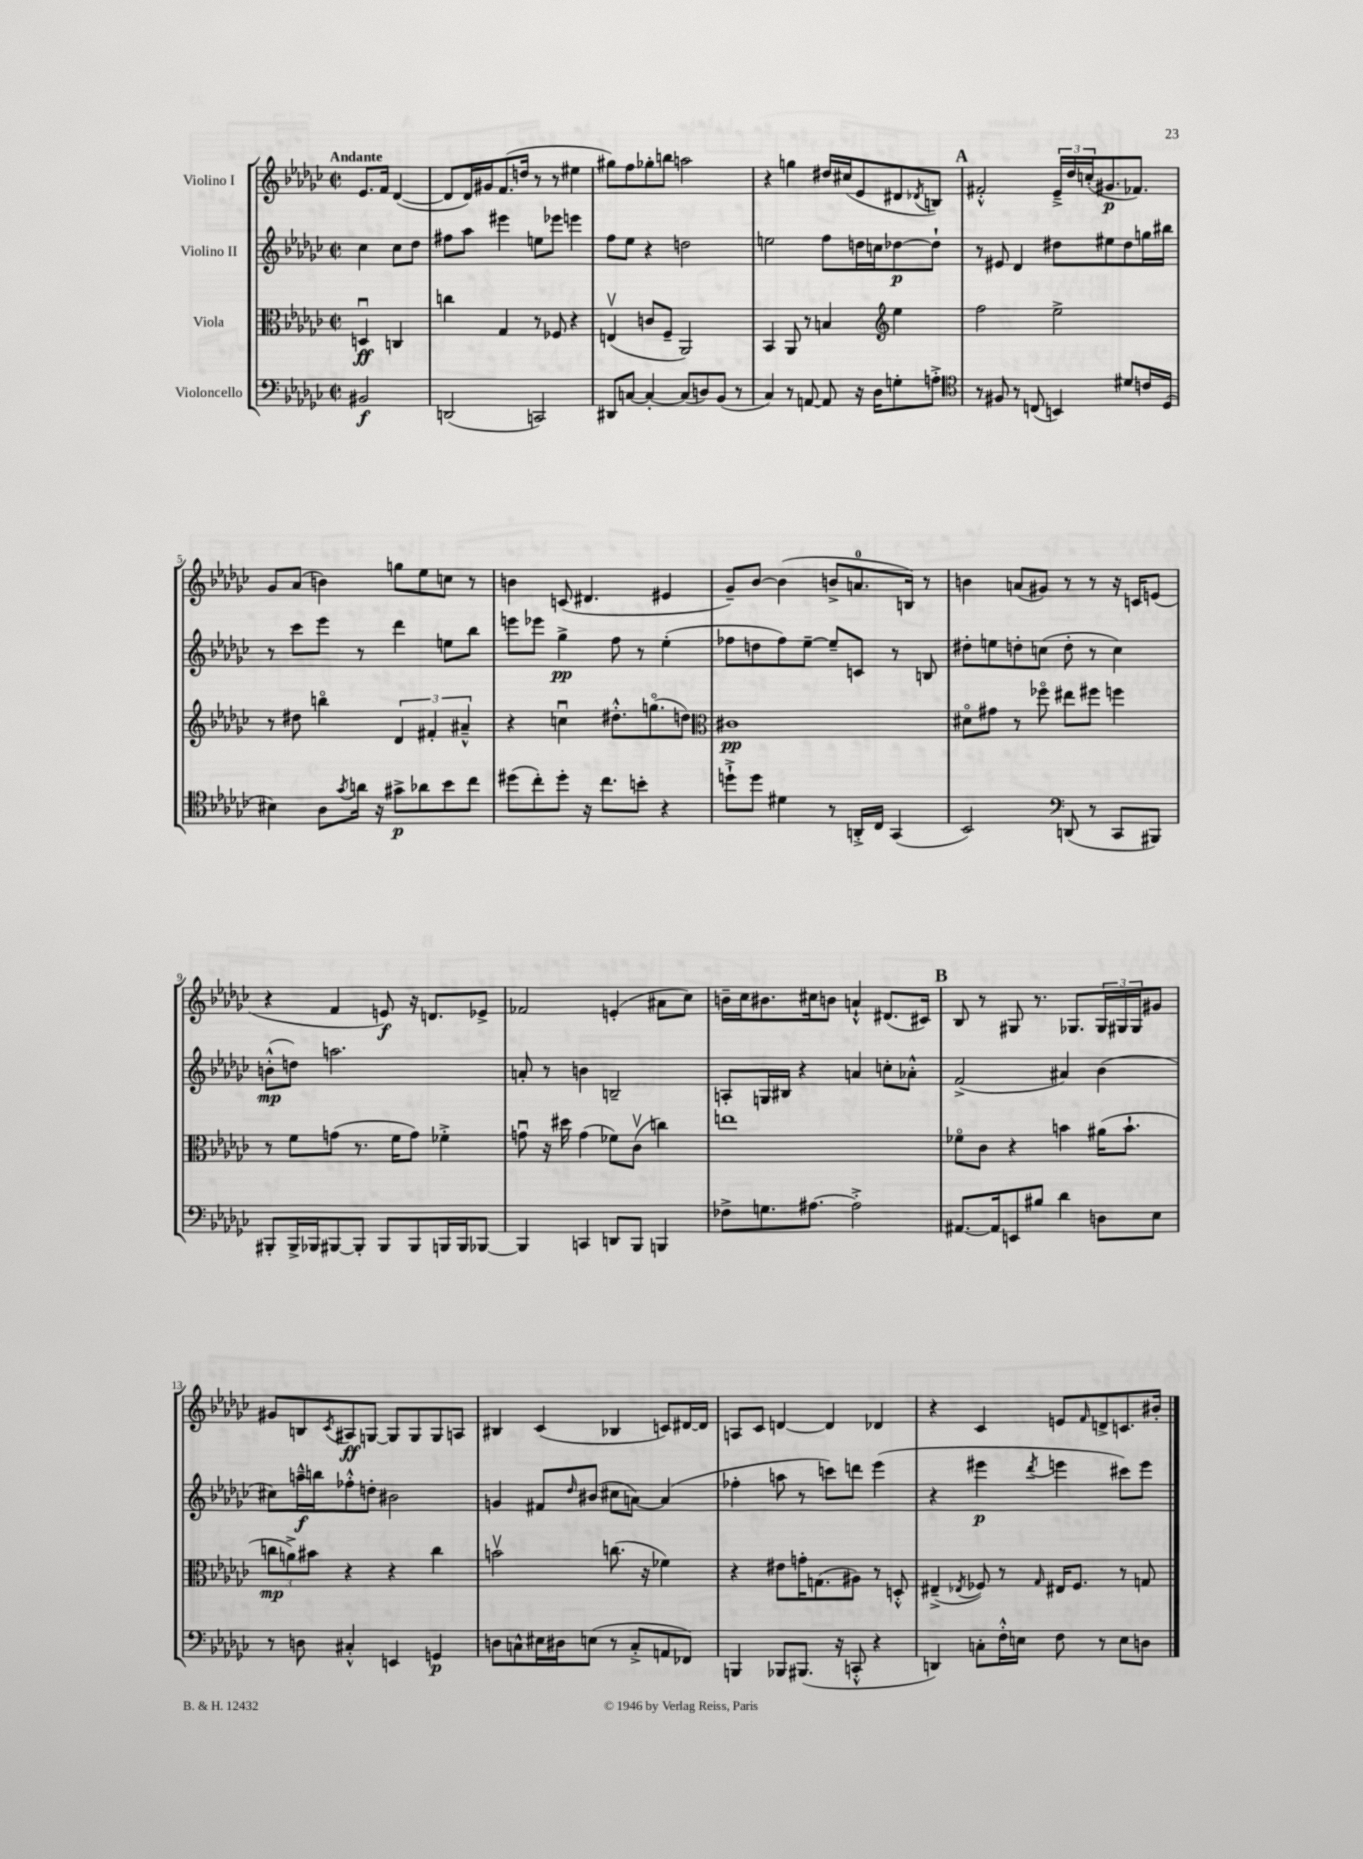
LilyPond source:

<<
\new StaffGroup <<
\new Staff = "s0" \with { instrumentName = "Violino I" } {
    \clef treble \key ges \major \defaultTimeSignature \time 2/2 \partial 2 \tempo "Andante"
    ees'8. f'16 des'4~( |
    des'8 des'16) gis'16 f'8.( d''16 r8 r8 eis''4 |
    gis''8) f''8 ges''8-. b''8 a''2 |
    r4 g''4 dis''16 cis''16( ees'8 dis'8 \acciaccatura { des'8 } b8) |
    \mark \markup { \bold "A" } fis'2-.-^ \tuplet 3/2 { ees'16---> des''16 c''16-.( } gis'8.\p fes'8.) |
    ges'8 aes'8( b'4) g''8 ees''8 c''8 r8 |
    b'4 c'8( dis'4. eis'4 |
    ges'8--) bes'8~ bes'4( b'8-> a'8.-0 b16) r8 |
    b'4 a'8( gis'8) r8 r8 r16 c'16 e'8( |
    r4 f'4 e'8\f) r16 d'8. ees'8-> |
    fes'2 e'4-.( ais'8 ces''8) |
    b'16-- ces''16 bis'8. cis''16 b'8 a'4-!-^ dis'8.( cis'16) |
    \mark \markup { \bold "B" } bes8 r8 gis8 r8. ges8. \tuplet 3/2 { ges16 gis16 gis16 } gis'8 |
    gis'8 b8 \acciaccatura { ces'8 } ais8\ff g8~ g8 g8 g8 a8 |
    bis4 ces'4( bes4 c'8) dis'16~ dis'16 |
    a8 ces'8 d'4~ d'4 des'4 |
    r4 ces'4 e'8 \grace { f'16 } d'8-> c'8. bis'16-. \bar "|." |
}
\new Staff = "s1" \with { instrumentName = "Violino II" } {
    \clef treble \key ges \major \defaultTimeSignature \time 2/2 \partial 2
    ces''4 ces''8 des''8 |
    fis''8 aes''8 eis'''4 e''8 ees'''8 e'''4 |
    f''8 ees''8 r4 d''2 |
    e''2 f''8 d''16 c''16 des''8~\p des''8-! |
    \mark \markup { \bold "A" } r8 eis'8 des'4 dis''8 eis''8 dis''8 g''16 bis''16 |
    r8 ces'''8 ees'''8 r8 des'''4 e''8 bes''8 |
    e'''8 ees'''8 ges''4->\pp f''8 r8 ees''4-.( |
    fes''8 d''8 fes''8) ees''8~-- ees''8-- c'8 r8 b8 |
    dis''8-. e''8 d''8-. c''8( d''8-. r8 c''4) |
    b'8-.-^\mp( d''8) a''2. |
    a'8-. r8 b'4 b2-- |
    a8-. g16 bis16 r4 a'4 c''8-. aes'8-.-^ |
    \mark \markup { \bold "B" } f'2->( ais'4) bes'4( |
    cis''8) a''16---^\f b''16 fes''8-.-^ d''8-. bis'2 |
    g'4 fis'8 \grace { des''16 } bis'8( cis''8 a'8~) a'4( |
    fes''4-. a''8 r8 c'''8) d'''8 ees'''4( |
    r4 eis'''4\p \acciaccatura { des'''8 } e'''4 cis'''8) e'''8 \bar "|." |
}
\new Staff = "s2" \with { instrumentName = "Viola" } {
    \clef alto \key ges \major \defaultTimeSignature \time 2/2 \partial 2
    d4\downbow\ff c4 |
    c''4 ges4 r8 fes8 r4 |
    e4\upbow( c'8 f8-- aes,2) |
    bes,4 aes,8 r8 b4 \clef treble ees''4 |
    \mark \markup { \bold "A" } f''2 ees''2-> |
    r8 dis''8 b''4\flageolet \tuplet 3/2 { des'4 fis'4-. ais'4---^ } |
    r4 c''4\downbow dis''8.-.-^ g''8.\flageolet( d''8) |
    \clef alto cis'1\pp |
    dis'8\flageolet gis'8 r8 fes''8\flageolet eis''8 fis''8 f''4 |
    r8 f'8 g'8( r8. f'16 g'8) fes'4-.-> |
    g'8\downbow r16 dis''16 g'4( fes'8) ces'8\upbow( c''4) |
    e''1 |
    \mark \markup { \bold "B" } fes'8\flageolet ces'8 r4 b'4 ais'16( b'8.-! |
    \tuplet 3/2 { c''8\mp a'8->) bis'8 } r4 r4 c''4 |
    b'2\upbow c''8.( r16 fes'4) |
    r4 eis'8 g'16-. g8.( ais8) r8 d8-.-^ |
    eis4--->( \acciaccatura { ees8 } fes8) r8 \grace { ges16 } eis16 fes8. r8 g8 \bar "|." |
}
\new Staff = "s3" \with { instrumentName = "Violoncello" } {
    \clef bass \key ges \major \defaultTimeSignature \time 2/2 \partial 2
    bis,2\f |
    d,2( c,2) |
    dis,8 c8~ c4~-. c8( d8) bes,8( r8 |
    ces4) r8 a,8~ a,8 r16 des16 g8-. a8-.-> |
    \mark \markup { \bold "A" } \clef tenor r8 fis8 r8 c8( b,4) dis'8 c'16 des16( |
    bis4) aes8 \acciaccatura { ges'8 } a'16 r16 gis'8->\p aes'8 bes'8 ces''8 |
    dis''8( ces''8-.) dis''8-. r16 ces''8. b'8-. r4 |
    d''8-!-> d''8 dis'4 r8 a,16-.-> ces16 ges,4( |
    bes,2) \clef bass d,8( r8 ces,8 bis,,8) |
    bis,,8-. bis,,16-> bes,,16 bis,,8~ bis,,8-. bis,,8 bis,,8 b,,16 b,,16 bes,,8~ |
    bes,,4 c,4 d,8 bes,,8 b,,4 |
    fes8-> g8. ais8.~ ais2-.-> |
    \mark \markup { \bold "B" } ais,8.~ ais,16 e,8 bis8 des'4 d8 ees8 |
    r8 d8 cis4-.-^ e,4 g,4\p |
    d8 c8-^ eis16 dis16 e8( r8 c8-.-> a,8 fes,8) |
    b,,4 bes,,8 bis,,8.( r16 c,8-.-^ r4 |
    d,4) c8-. f16-.-^ e16 f8 r8 e8 d8 \bar "|." |
}
>>
>>
